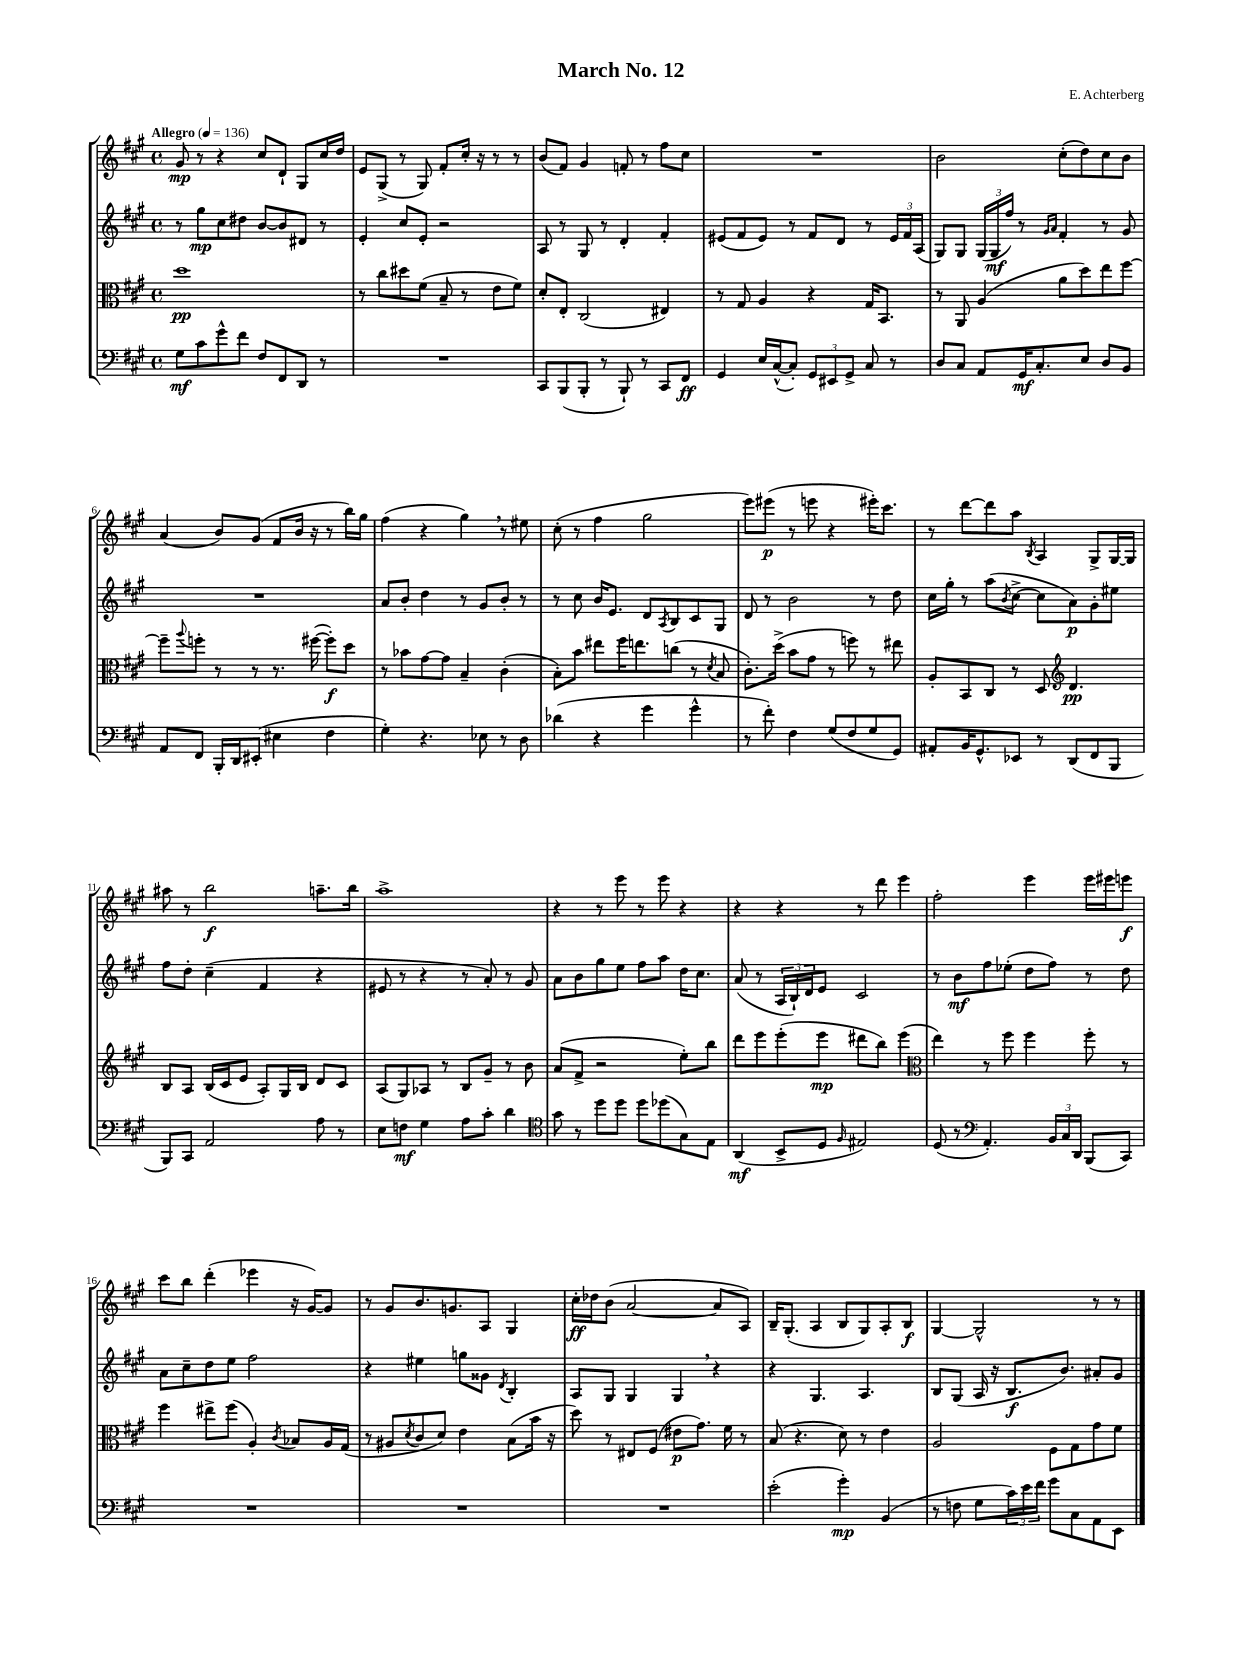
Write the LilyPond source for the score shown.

\header { title = "March No. 12" composer = "E. Achterberg" }
<<
\new StaffGroup <<
\new Staff = "s0" {
    \clef treble \key a \major \defaultTimeSignature \time 4/4 \tempo "Allegro" 4 = 136
    gis'8\mp r8 r4 cis''8 d'8-! gis8 cis''16 d''16 |
    e'8 gis8->( r8 gis8) fis'8-. cis''16-. r16 r8 r8 |
    b'8( fis'8) gis'4 f'8-. r8 fis''8 cis''8 |
    R1 |
    b'2 cis''8-.( d''8) cis''8 b'8 |
    a'4( b'8) gis'8( fis'8 b'16 r16 r8 b''16) gis''16 |
    fis''4( r4 gis''4) \breathe r8 eis''8 |
    cis''8-.( r8 fis''4 gis''2 |
    e'''8) eis'''8\p( r8 e'''8 r4 eis'''16-.) cis'''8. |
    r8 d'''8~ d'''8 a''8 \acciaccatura { b8 } a4 gis8-> gis16~ gis16 |
    ais''8 r8 b''2\f a''8.-- b''16 |
    a''1-> |
    r4 r8 e'''8 r8 e'''8 r4 |
    r4 r4 r8 d'''8 e'''4 |
    fis''2-. e'''4 e'''16 eis'''16 e'''8\f |
    cis'''8 b''8 d'''4-.( ees'''4 r16 gis'16~) gis'8 |
    r8 gis'8 b'8. g'8. a8 gis4 |
    cis''16-.\ff des''16 b'8( a'2~ a'8 a8) |
    b16-- gis8.-.( a4 b8 gis8) a8-. b8\f |
    gis4~ gis2-^ r8 r8 \bar "|." |
}
\new Staff = "s1" {
    \clef treble \key a \major \defaultTimeSignature \time 4/4
    r8 gis''8\mp cis''8 dis''8 b'8~ b'8 dis'8 r8 |
    e'4-. cis''8 e'8-. r2 |
    a8 r8 gis8 r8 d'4-. fis'4-. |
    eis'8( fis'8 eis'8) r8 fis'8 d'8 r8 \tuplet 3/2 { eis'16 fis'16 a16( } |
    gis8) gis8 \tuplet 3/2 { gis16( gis16\mf fis''16) } r8 \grace { gis'16 a'16 } fis'4-. r8 gis'8 |
    R1 |
    a'8 b'8-. d''4 r8 gis'8 b'8-. r8 |
    r8 cis''8 b'16 e'8. d'8 \acciaccatura { a8 } b8 cis'8 gis8 |
    d'8 r8 b'2 r8 d''8 |
    cis''16 gis''16-. r8 a''8( \acciaccatura { b'8 } cis''8~-> cis''8 a'8\p) gis'8-. eis''8 |
    fis''8 d''8-. cis''4--( fis'4 r4 |
    eis'8 r8 r4 r8 a'8-.) r8 gis'8 |
    a'8 b'8 gis''8 e''8 fis''8 a''8 d''16 cis''8. |
    a'8( r8 \tuplet 3/2 { a16 b16-!) d'16 } e'8 cis'2 |
    r8 b'8\mf fis''8 ees''8-.( d''8 fis''8) r8 d''8 |
    a'8 cis''8-- d''8 e''8 fis''2 |
    r4 eis''4 g''8 gisis'8 \acciaccatura { d'8 } b4-. |
    a8 gis8 gis4 gis4 \breathe r4 |
    r4 gis4. a4. |
    b8 gis8( a16 r16 b8.\f b'8.) ais'8-. gis'8 \bar "|." |
}
\new Staff = "s2" {
    \clef alto \key a \major \defaultTimeSignature \time 4/4
    d''1\pp |
    r8 cis''8 dis''8 fis'8( b8-- r8 e'8 fis'8) |
    d'8-. e8-. cis2( eis4) |
    r8 gis8 a4 r4 gis16 b,8. |
    r8 a,8 a4( a'8 d''8) e''8 fis''8~ |
    fis''8-- \appoggiatura { a''8 } f''8-. r8 r8 r8. fis''16~( fis''8-.\f) d''8 |
    r8 bes'8 gis'8~ gis'8 b4-- cis'4-.( |
    b8-.) b'8 eis''8 fis''16 e''8. c''8( r8 \acciaccatura { d'8 } b8 |
    cis'8.-.) d''16->( b'8 gis'8 r8 f''8) r8 eis''8 |
    a8-. b,8 cis8 r8 d8 \clef treble d'4.\pp |
    b8 a8 b16( cis'16 e'8 a8-.) gis16 b16 d'8 cis'8 |
    a8( gis8) aes8 r8 b8 gis'8-- r8 b'8 |
    a'8( fis'8-> r2 e''8-.) b''8 |
    d'''8 e'''8 e'''8-.( e'''8\mp dis'''8 b''8) e'''4( |
    \clef alto e''4) r8 fis''8 fis''4 fis''8-. r8 |
    fis''4 eis''8-> fis''8( a4-.) \acciaccatura { cis'8 } bes8 a16 gis16( |
    r8 ais8 \acciaccatura { d'8 } cis'8 d'8) e'4 b8( b'16 r16 |
    d''8) r8 eis8 fis8( eis'8\p gis'8.) fis'16 r8 |
    b8( r4. d'8) r8 e'4 |
    a2 fis8 gis8 gis'8 fis'8 \bar "|." |
}
\new Staff = "s3" {
    \clef bass \key a \major \defaultTimeSignature \time 4/4
    gis8\mf cis'8 gis'8-^ fis'8 fis8 fis,8 d,8 r8 |
    R1 |
    cis,8 b,,8( b,,8-. r8 b,,8-!) r8 cis,8 fis,8\ff |
    gis,4 e16 cis16~-^( cis8-.) \tuplet 3/2 { gis,8 eis,8 gis,8-> } cis8 r8 |
    d8 cis8 a,8 gis,16\mf cis8.-. e8 d8 b,8 |
    a,8 fis,8 b,,16-. d,16 eis,8-.( eis4 fis4 |
    gis4-.) r4. ees8 r8 d8 |
    des'4( r4 gis'4 gis'4-^ |
    r8 fis'8-.) fis4 gis8( fis8 gis8 gis,8) |
    ais,8-. b,16 gis,8.-^ ees,8 r8 d,8( fis,8 b,,8 |
    b,,8) cis,8 a,2 a8 r8 |
    e8 f8\mf gis4 a8 cis'8-. d'4 |
    \clef tenor gis'8 r8 d''8 d''8 d''8 des''8( gis8) e8 |
    a,4\mf( b,8-> d8 \grace { fis16 } eis2) |
    d8( r8 \clef bass a,4.-.) \tuplet 3/2 { b,16 cis16 d,16 } b,,8( cis,8) |
    R1 |
    R1 |
    R1 |
    e'2-.( gis'4-.\mp) b,4( |
    r8 f8 gis8 \tuplet 3/2 { cis'16) e'16 fis'16 } gis'8 cis8 a,8 e,8 \bar "|." |
}
>>
>>
